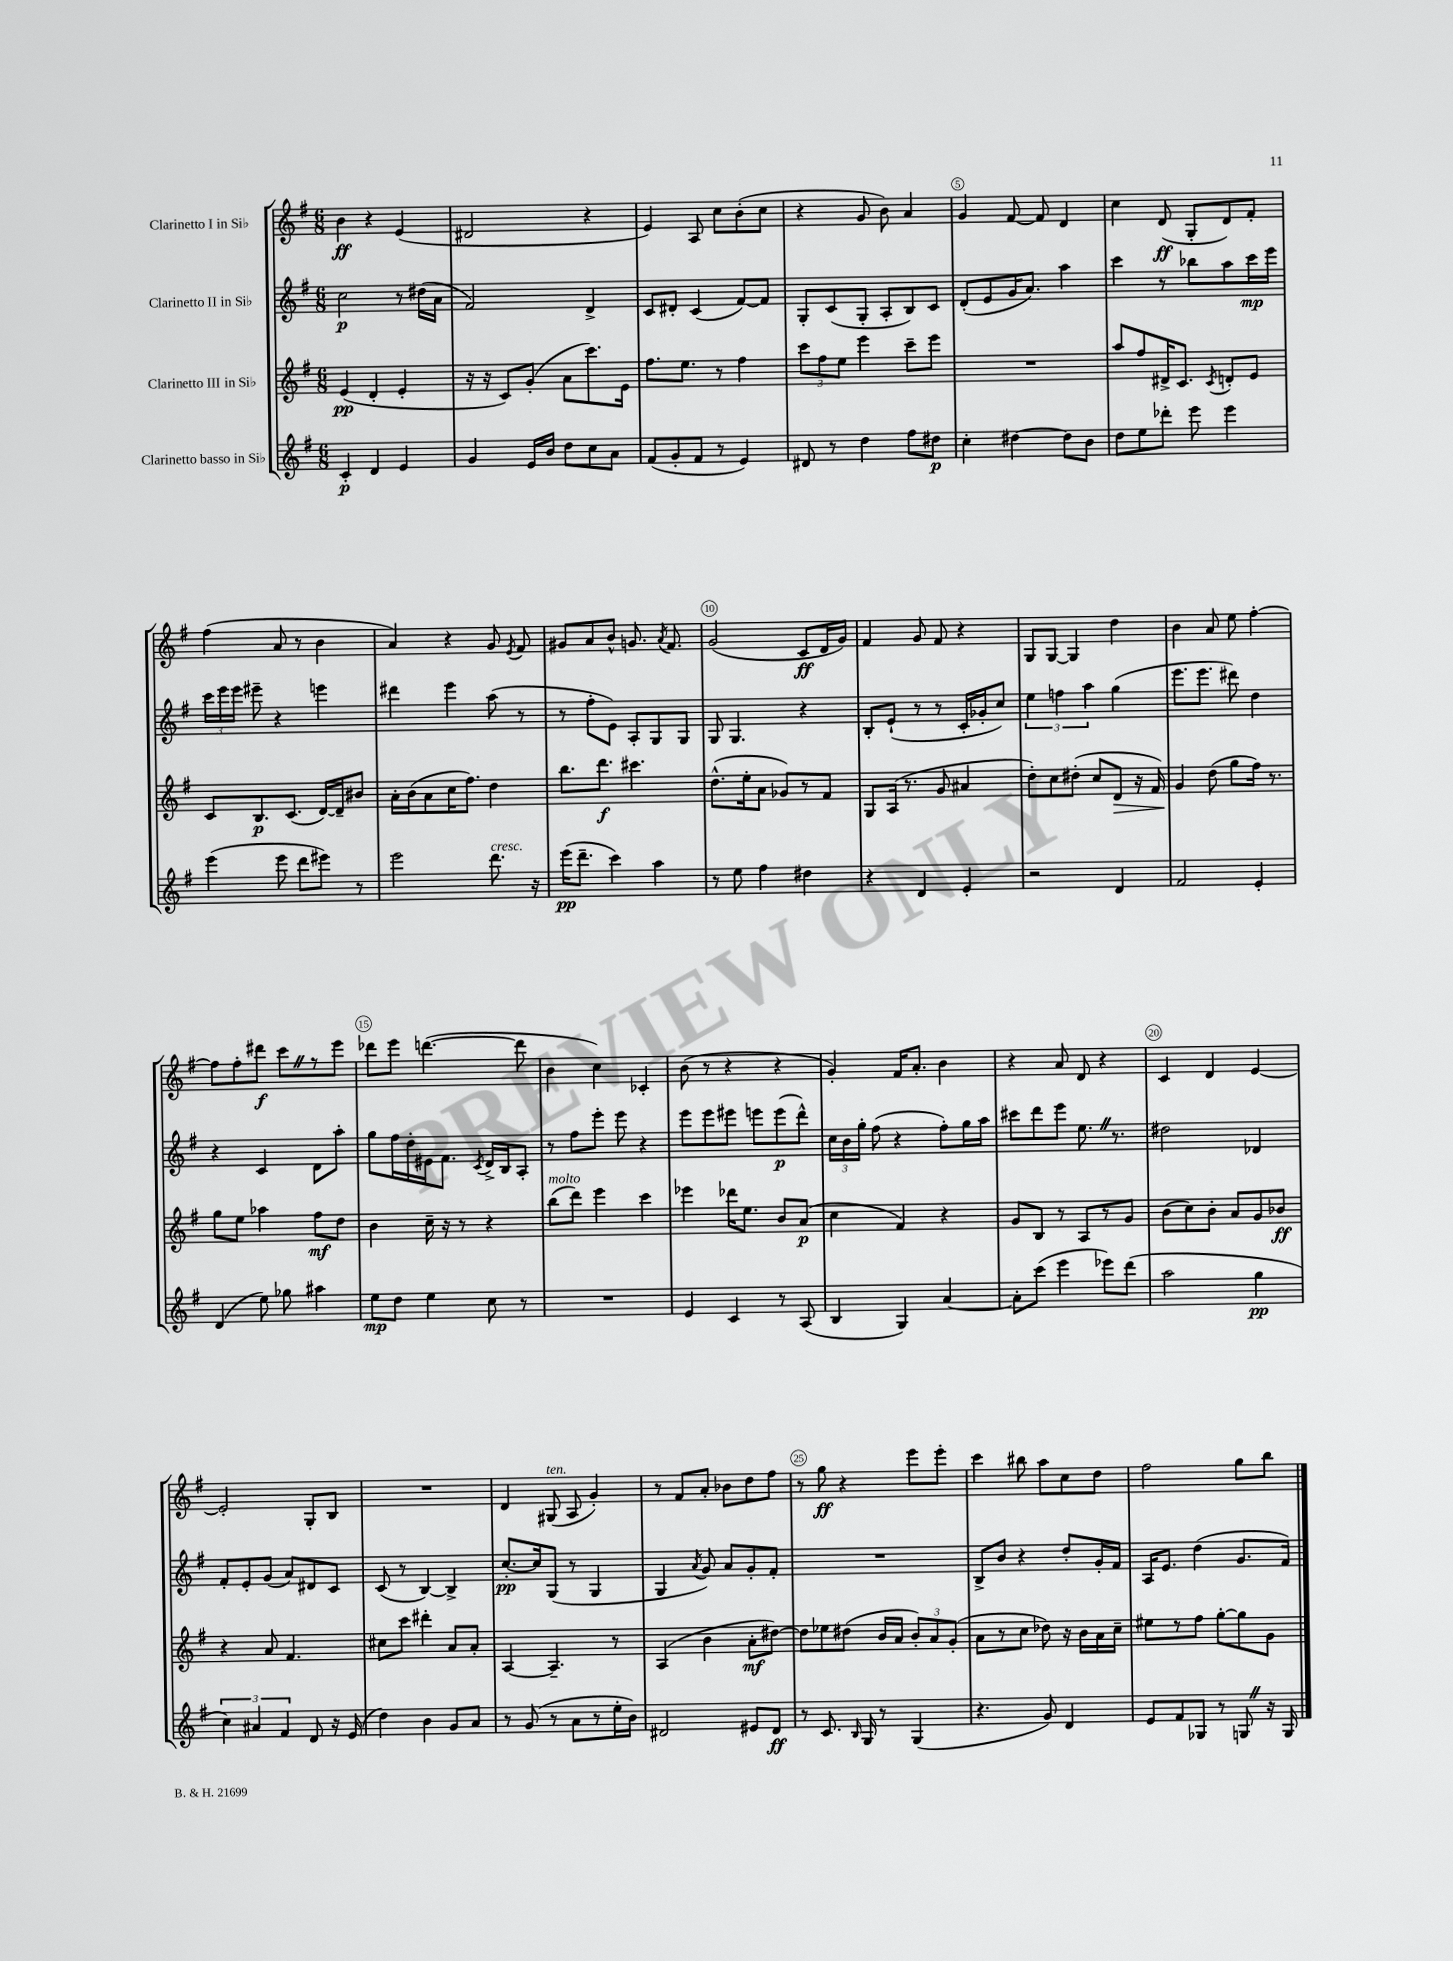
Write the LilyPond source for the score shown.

<<
\new StaffGroup <<
\new Staff = "s0" \with { instrumentName = "Clarinetto I in Sib" } {
    \clef treble \key g \major \numericTimeSignature \time 6/8
    \autoBeamOff b'4\ff r4 e'4( |
    dis'2 r4 |
    e'4) a8 c''8[ b'8-.( c''8] |
    r4 g'8 b'8) a'4 |
    g'4 fis'8~ fis'8 d'4 |
    c''4 d'8\ff( g8[-. d'8) fis'8]-. |
    fis''4( a'8 r8 b'4 |
    a'4) r4 g'8 \acciaccatura { e'8 } fis'8 |
    gis'8[ a'8 b'8]-^ g'8. \acciaccatura { a'8 } fis'8. |
    g'2( c'8[\ff d'16 g'16]) |
    fis'4 g'8 fis'8 r4 |
    g8[ g8]~ g4 d''4 |
    b'4 a'8 e''8 fis''4~-. |
    fis''8[ fis''8-. dis'''8]\f c'''8[ \once \override BreathingSign.text = \markup { \musicglyph "scripts.caesura.straight" } \breathe r8 e'''8] |
    des'''8[ e'''8] d'''4.~( d'''8 |
    b'4 c''4) ces'4-. |
    b'8( r8 r4 r4 |
    g'4-.) fis'16[ a'8.]-. b'4 |
    r4 a'8 d'8 r4 |
    c'4 d'4 e'4~ |
    e'2-. g8[-. b8] |
    R2. |
    d'4 gis8^\markup { \italic "ten." }( a8 g'4-.) |
    r8 fis'8[ a'8]-. bes'8[ d''8 fis''8] |
    r8 g''8\ff r4 e'''8[ e'''8]-. |
    c'''4 bis''8 a''8[ c''8 d''8] |
    fis''2 g''8[ b''8] \bar "|." |
}
\new Staff = "s1" \with { instrumentName = "Clarinetto II in Sib" } {
    \clef treble \key g \major \numericTimeSignature \time 6/8
    \autoBeamOff c''2\p r8 dis''16[( a'16] |
    fis'2) d'4-> |
    c'8[ dis'8]-. c'4( fis'8[~) fis'8] |
    g8[-. c'8( g8]-. a8[-. b8) c'8] |
    d'8[-.( e'8 g'16 a'8.]) a''4 |
    c'''4 r8 bes''8[ a''8 c'''16\mp e'''16] |
    \tuplet 3/2 { c'''16[ e'''16 e'''16] } eis'''8-- r4 e'''4 |
    dis'''4 e'''4 a''8( r8 |
    r8 fis''8[-. e'8]) a8[-. g8 g8] |
    g8 g4. r4 |
    b8[-. e'8]-!( r8 r8 c'16[-. ges'16-. c''8]) |
    \tuplet 3/2 { e''4 f''4 a''4 } g''4( |
    e'''8.[ e'''8.] dis'''8) d''4 |
    r4 c'4 d'8[ a''8]-. |
    g''8[ fis''16 d''16-. eis'16 fis'8.] \acciaccatura { c'8 } d'16[-> b16 a8]-. |
    r8 fis''8[ e'''8]-. e'''8 r4 |
    e'''8[ e'''8 eis'''8] e'''8[ e'''8\p( d'''8]-^) |
    \tuplet 3/2 { c''16[ b'16 g''16]-. } fis''8( r4 fis''8[-.) g''16 a''16] |
    cis'''8[ d'''8 e'''8] e''8. \once \override BreathingSign.text = \markup { \musicglyph "scripts.caesura.straight" } \breathe r8. |
    dis''2 des'4 |
    fis'8[-. e'8-. g'8]( a'8[) dis'8 c'8] |
    c'8( r8 b4~) b4-> |
    c''8.[~-.\pp c''16 g8]( r8 g4 |
    g4 \acciaccatura { a'8 } g'8) a'8[ g'8-. fis'8]-. |
    R2. |
    b8[-> b'8] r4 d''8[-. g'16-. fis'16] |
    a16[ e'8.] d''4( g'8.[ fis'16]) \bar "|." |
}
\new Staff = "s2" \with { instrumentName = "Clarinetto III in Sib" } {
    \clef treble \key g \major \numericTimeSignature \time 6/8
    \autoBeamOff e'4\pp( d'4-. e'4-. |
    r16 r16 c'8[) g'8]-.( a'8[ c'''8.) e'16] |
    fis''8.[ e''8.] r8 fis''4 |
    \tuplet 3/2 { c'''8[ fis''8 e''8] } e'''4 c'''8[-- e'''8] |
    R2. |
    a''8[ fis''8 dis'16-> c'8.] \acciaccatura { c'8 } d'8[-. e'8] |
    c'8[ b8.\p c'8.]( d'16[~) d'16-- bis'8] |
    a'16[-. b'16( a'8 c''16 fis''8.]) d''4 |
    b''8.[ d'''8.]\f cis'''4. |
    d''8.[-^( e''16-. a'8] ges'8[) r8 fis'8] |
    g8[ a16]( r8. g'8 ais'4 |
    d''8[-.) c''8 dis''8]-.( c''8[ d'8]\> r16 fis'16) |
    g'4\! d''8( g''8[ fis''16]) r8. |
    g''8[ e''8] aes''4 fis''8[\mf d''8] |
    b'4 c''16-- r16 r8 r4 |
    b''8[^\markup { \italic "molto" }( d'''8]) e'''4 c'''4 |
    ees'''4 des'''16[ e''8.] b'8[ a'8]\p( |
    c''4 fis'4) r4 |
    g'8[ b8] r8 a8[ r8 g'8] |
    b'8[( c''8) b'8]-. a'8[ g'8 bes'8]\ff |
    r4 a'8 fis'4. |
    cis''8[ c'''8] dis'''4-. a'8[ a'8]-. |
    a4~ a4.-- r8 |
    a4( b'4 a'8[-.\mf dis''8]~) |
    dis''8[ ees''8 dis''8]( b'16[ a'16] \tuplet 3/2 { b'8[-.) a'8 g'8]-.( } |
    a'8[ r8 c''8] des''8) r16 b'16[ a'16 c''16]-- |
    eis''8[ r8 fis''8] g''8[~-. g''8 g'8] \bar "|." |
}
\new Staff = "s3" \with { instrumentName = "Clarinetto basso in Sib" } {
    \clef treble \key g \major \numericTimeSignature \time 6/8
    \autoBeamOff c'4-.\p d'4 e'4 |
    g'4 e'16[ b'16] d''8[ c''8 a'8] |
    fis'8[( g'8-. fis'8] r8 e'4) |
    dis'8 r8 d''4 fis''8[ dis''8]\p |
    c''4-. dis''4~ dis''8[ b'8] |
    d''8[ e''8 des'''8]-. e'''8 e'''4 |
    e'''4( e'''8 d'''8[ eis'''8]) r8 |
    e'''2 d'''8.^\markup { \italic "cresc." } r16 |
    e'''16[\pp( d'''8.]-- c'''4) a''4 |
    r8 e''8 fis''4 dis''4 |
    r4 d'4 e'4-. |
    r2 d'4 |
    fis'2 e'4-. |
    d'4( e''8) ges''8 ais''4 |
    e''8[\mp d''8] e''4 c''8 r8 |
    R2. |
    e'4 c'4 r8 a8( |
    b4 g4) a'4~ |
    a'8[-. c'''8]( e'''4 ees'''8[) d'''8]( |
    a''2 g''4\pp |
    \tuplet 3/2 { c''4) ais'4 fis'4 } d'8 r16 e'16( |
    d''4) b'4 g'8[ a'8] |
    r8 g'8( r8 a'8[ r8 e''16-. b'16]) |
    dis'2 eis'8[ dis'8]\ff |
    r8 c'8. \grace { b16 } g16 r8 g4( |
    r4. g'8) d'4 |
    e'8[ fis'8 ges8] r8 g8 \once \override BreathingSign.text = \markup { \musicglyph "scripts.caesura.straight" } \breathe r16 g16 \bar "|." |
}
>>
>>
\layout { \context { \Score \override BarNumber.break-visibility = ##(#f #t #t) barNumberVisibility = #(every-nth-bar-number-visible 5) \override BarNumber.stencil = #(make-stencil-circler 0.1 0.3 ly:text-interface::print) } }
